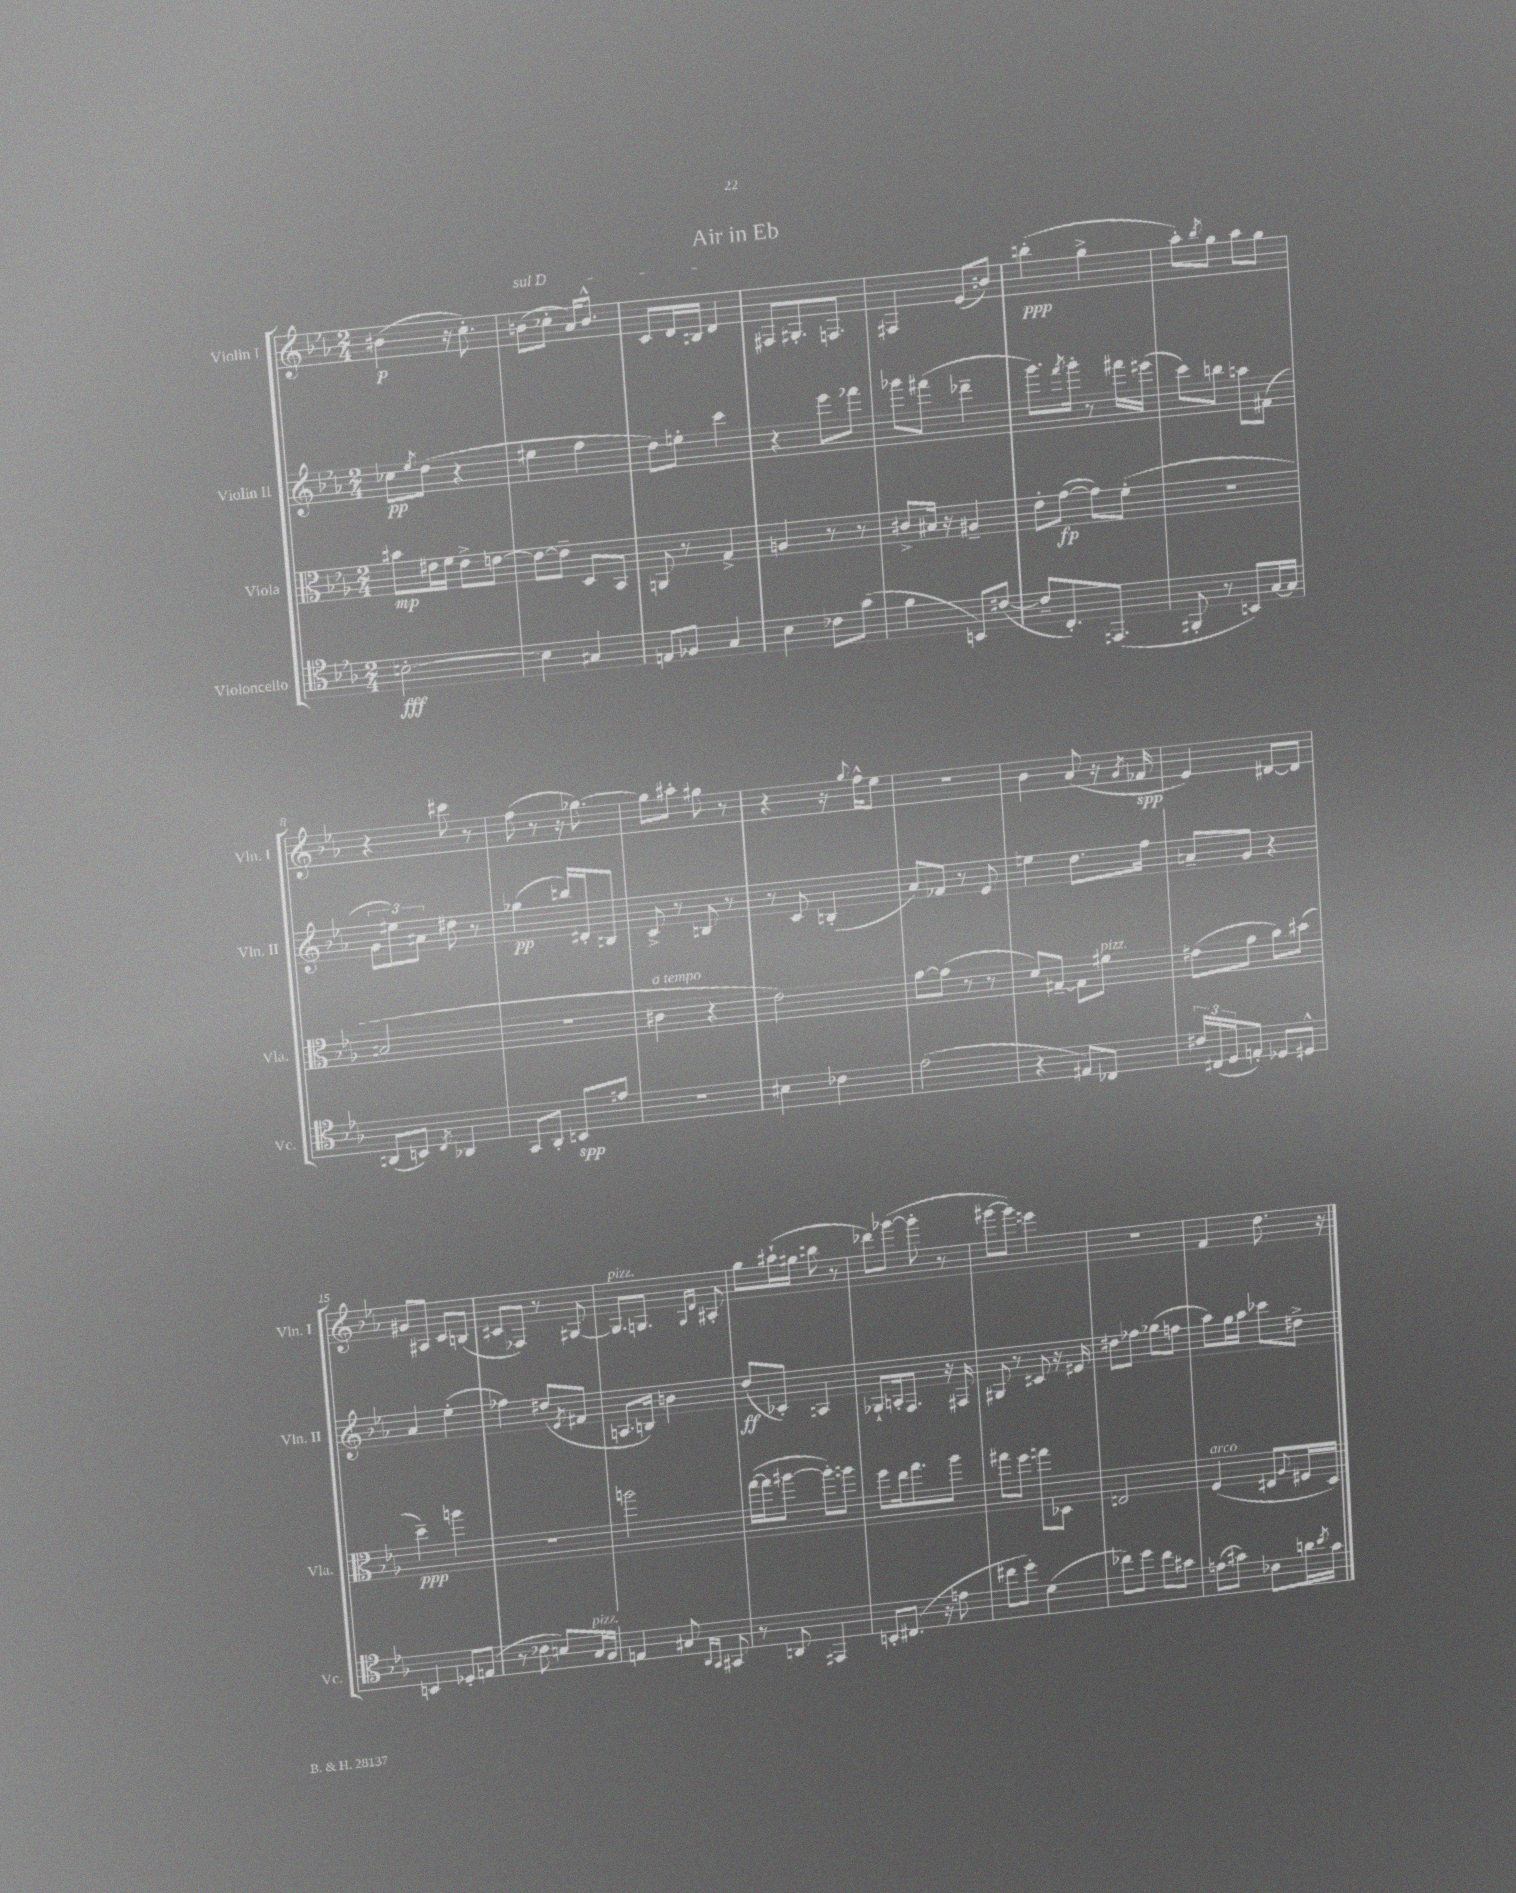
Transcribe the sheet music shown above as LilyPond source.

\header { title = "Air in Eb" }
<<
\new StaffGroup <<
\new Staff = "s0" \with { instrumentName = "Violin I" shortInstrumentName = "Vln. I" } {
    \clef treble \key ees \major \numericTimeSignature \time 2/4
    bis'4\p( r16 c''8.-.) |
    \once \override TextSpanner.bound-details.left.text = \markup { \italic "sul D" } b'8\startTextSpan( ces''8-. aes'16) b'8.-^ |
    c'8 d'16 b16 d'4\stopTextSpan |
    fis8 gis8.-. f8. |
    fis4 ees'8( b'8) |
    b''4-.\ppp( g''4-> |
    aes''8-.) \acciaccatura { bes''8 } g''8 aes''8 g''8 |
    r4 cis'''8 r8 |
    f''8( r8 r16 ges''8.~) |
    ges''8 ais''8-. gis''8 r8 |
    r4 r16 \appoggiatura { g''8 } f''16-^ ees''8 |
    r2 |
    bes'4 aes'8( r16 \acciaccatura { g'8 } fes'16\spp |
    ees'4) dis'8~ dis'8 |
    gis'8 ais8 c'8 b8( |
    cis'8 fes8) r8 gis8~ |
    gis8.^\markup { \italic "pizz." } g8. \grace { g16 d'16 } ais8-. |
    g''8 ais''16-!( gis''16 b''8 r8 |
    des'''8) ges'''8~( ges'''8-. r8 |
    gis'''8~ gis'''8) e'''4 |
    R2 |
    f'4 d''8. r16 \bar "|." |
}
\new Staff = "s1" \with { instrumentName = "Violin II" shortInstrumentName = "Vln. II" } {
    \clef treble \key ees \major \numericTimeSignature \time 2/4
    ces''8\pp \acciaccatura { ees''8 } d''8( r4 |
    eis''4 f''4 |
    d''8) e''8-. c'''4 |
    r4 ees'''8 fes'''8 |
    ges'''8 fis'''8( des'''4-- |
    g'''8.) \acciaccatura { f'''8 } g'''16-. r8 fis'''16 eis'''16( |
    c'''8) b''8 a''8 fis'8( |
    \tuplet 3/2 { g'8 eis''8) ais'8 } dis''8 r8 |
    ges''4\pp( b''16) dis'16-. b8 |
    c'8-> r8 b8 r8 |
    r8 c'8 b4-.( |
    aes'8) fes'8 r8 ees'8 |
    e''4 d''8. f''16 |
    a'8-- g'8 r4 |
    aes'4 ees''4-.( |
    fes''4) dis''8( \acciaccatura { ees'8 } fis'8 |
    a8. b16) b'4 |
    d''8\ff( ces'8-.) a4 |
    ges8-! a16-. f8. r16 fis16 |
    gis8 r8 cis'8 r16 eis'16 |
    dis''8 fes''8 ges''8( f''8 |
    aes''8) g''16 aes''16 ces'''8 dis''8-> \bar "|." |
}
\new Staff = "s2" \with { instrumentName = "Viola" shortInstrumentName = "Vla." } {
    \clef alto \key ees \major \numericTimeSignature \time 2/4
    bis'8\mp eis'16 f'16 eis'8-> e'8~ |
    e'8~ e'8-- d8 bes,8 |
    a,8 r8 g4-> |
    a4 r8 r8 |
    cis'8-> bis16 r16 ais4-- |
    ees'8-. g'8~\fp( g'8) f'8-.( |
    R2 |
    b2 |
    r2 |
    cis'4^\markup { \italic "a tempo" } r4 |
    ees'2) |
    g'8~ g'8( r8 r8 |
    d'8) gis8~-- gis8 fis'8^\markup { \italic "pizz." } |
    eis'8( g'8 aes'8) bis'8( |
    d''4--\ppp) a''4 |
    R2 |
    a''2 |
    g''16~( g''16 ais''8~ ais''8-.) a''8 |
    f''8 ees''16 g''8. aes''8 |
    gis''8 f''8 g''8 des8 |
    e2 |
    f4^\markup { \italic "arco" }( eis8 \appoggiatura { aes8 } fis16 d16) \bar "|." |
}
\new Staff = "s3" \with { instrumentName = "Violoncello" shortInstrumentName = "Vc." } {
    \clef tenor \key ees \major \numericTimeSignature \time 2/4
    b2~-.\fff |
    b4 gis4 |
    e8 fes8 g4 |
    bes4 ces'8 g'8( |
    f'4 b,8) cis'8~( |
    cis'8-- c8.-.) e,8.( |
    fis,8-. r8 b,8) g16~ g16 |
    a,8( b,8) \acciaccatura { c8 } aes,4 |
    g,8 aes,8-. b,8\spp e'8 |
    r2 |
    bis4 ces'4 |
    ees'2( |
    r4 eis8) ces8 |
    \tuplet 3/2 { cis'16 cis16( d16 } e8-.) des8 dis8-^ |
    b,4 des8-. e8( |
    r8 ces'8 b8) g16^\markup { \italic "pizz." } f16 |
    e4 gis8 \grace { aes,16 g,16 } gis,8 |
    r8 a,8 eis,4 |
    b,8-. cis8.( r16 e'8 |
    cis''8 d''8-.) d'4( |
    ces''8) d''8 ces''8 gis'8 |
    e'8( gis'8) ces'8 a'16 \acciaccatura { bes'8 } gis'16 \bar "|." |
}
>>
>>
